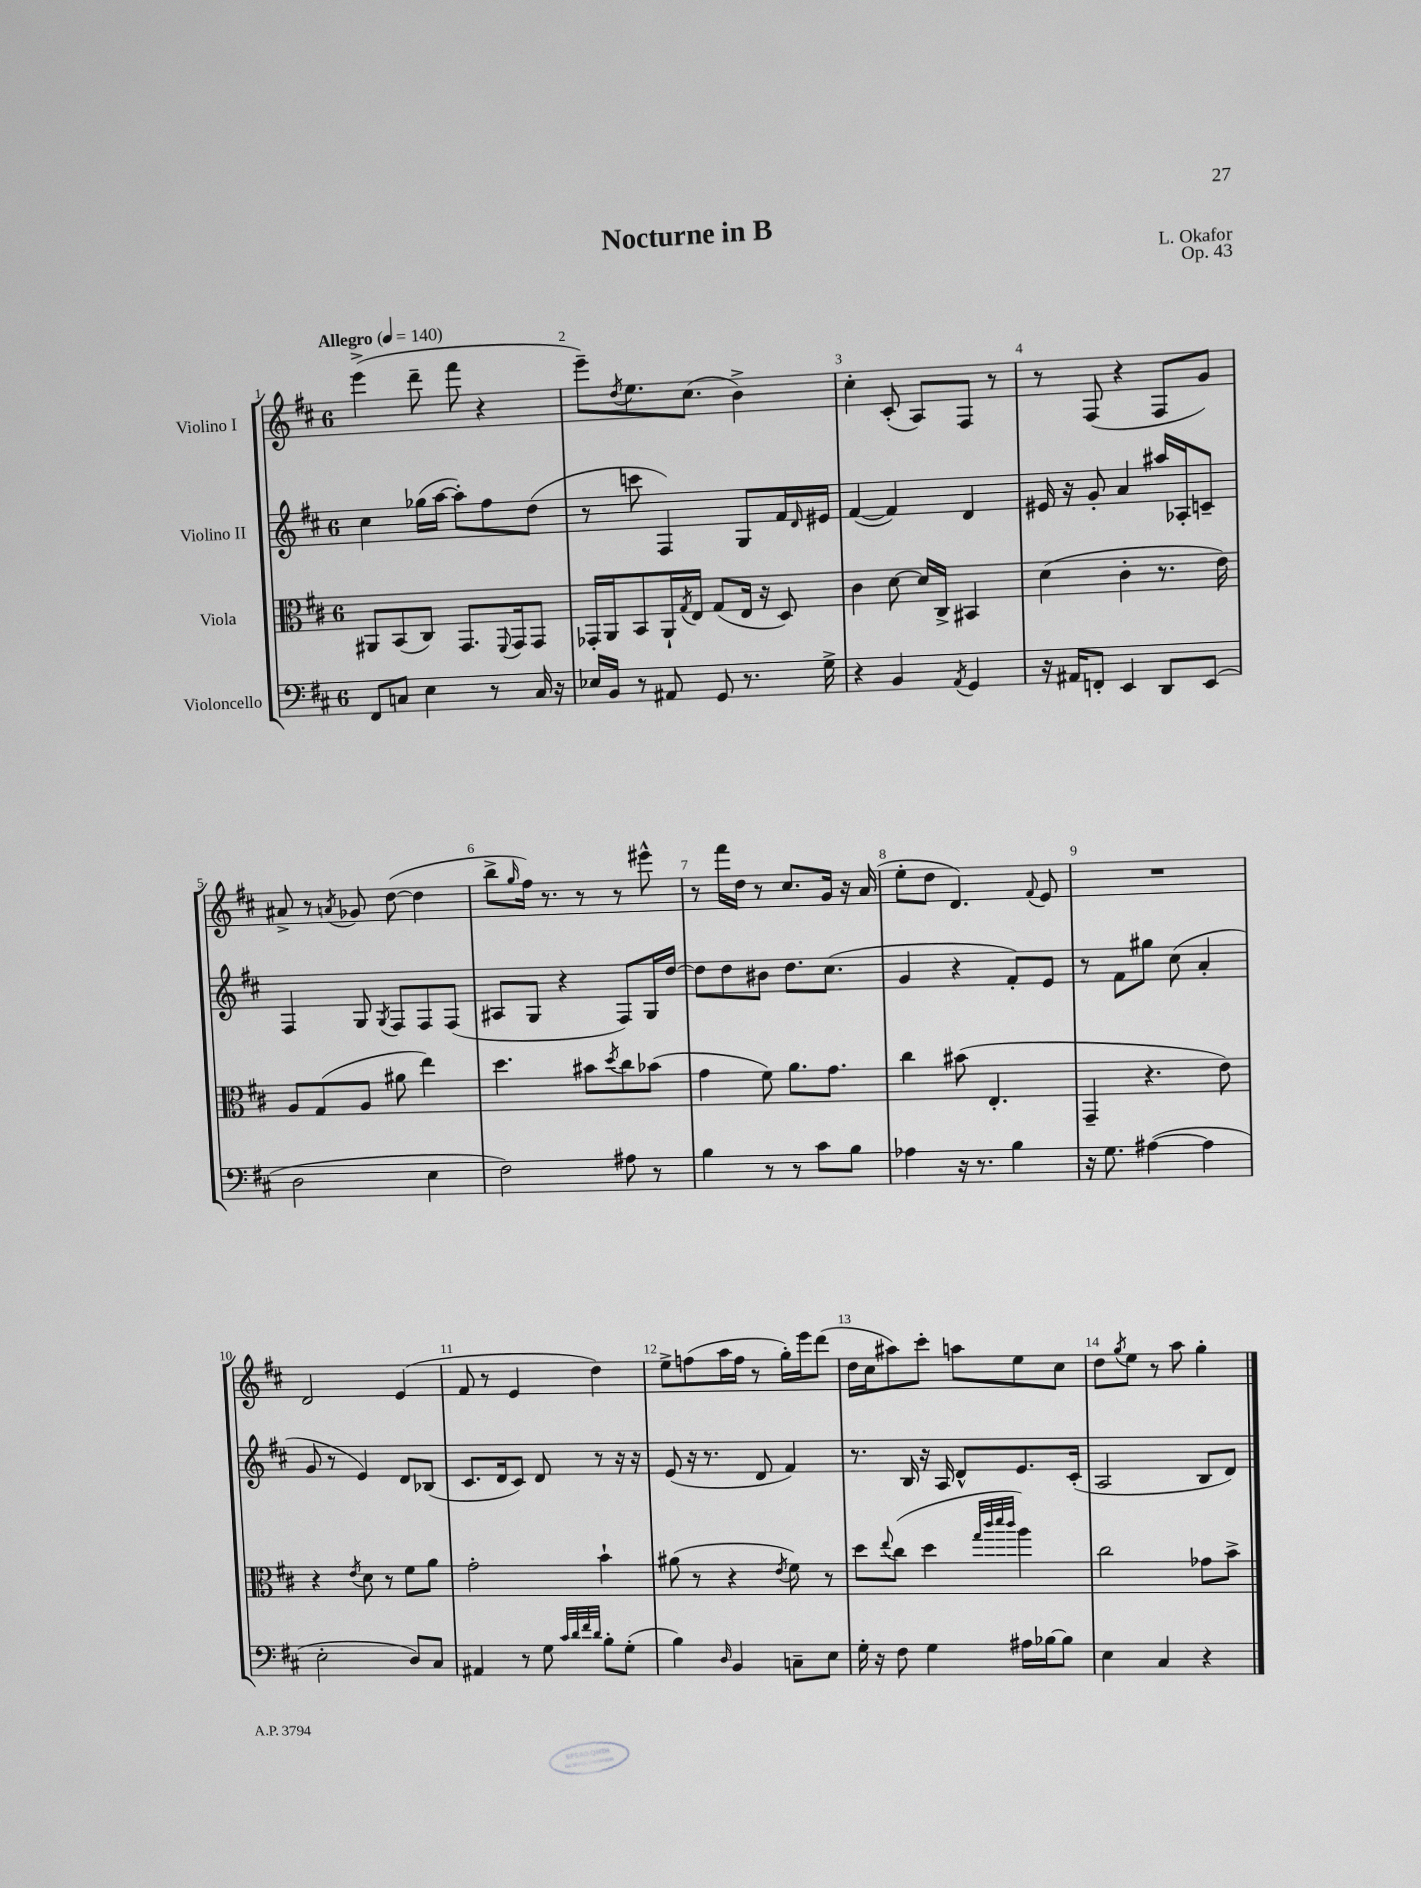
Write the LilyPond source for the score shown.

\header { title = "Nocturne in B" composer = "L. Okafor" opus = "Op. 43" }
<<
\new StaffGroup <<
\new Staff = "s0" \with { instrumentName = "Violino I" } {
    \clef treble \key d \major \once \override Staff.TimeSignature.style = #'single-digit \time 6/8 \tempo "Allegro" 4 = 140
    e'''4->( d'''8-- fis'''8 r4 |
    e'''8--) \acciaccatura { d''8 } e''8. cis''8.( b'4->) |
    cis''4-. cis'8-.( a8) fis8 r8 |
    r8 fis8( r4 fis8 g'8) |
    ais'8-> r8 \acciaccatura { a'8 } ges'8 d''8~( d''4 |
    b''8-> \grace { g''16 } fis''16) r8. r8 r8 eis'''8-^ |
    r8 fis'''16 d''16 r8 cis''8. g'16 r16 a'16( |
    e''8-. d''8 d'4.) \appoggiatura { fis'8 } e'8 |
    R2. |
    d'2 e'4( |
    fis'8 r8 e'4 d''4) |
    e''8-> f''8( a''16 f''16 r8 g''16-.) e'''16 d'''8( |
    d''16 cis''16 ais''8) cis'''8-. a''8 e''8 cis''8 |
    d''8 \acciaccatura { g''8 } e''8 r8 a''8 g''4-. \bar "|." |
}
\new Staff = "s1" \with { instrumentName = "Violino II" } {
    \clef treble \key d \major \once \override Staff.TimeSignature.style = #'single-digit \time 6/8
    cis''4 ges''16( a''16~ a''8-.) fis''8 d''8( |
    r8 c'''8 fis4) g8 fis'16 \grace { d'16 } eis'16 |
    fis'4~( fis'4) d'4 |
    eis'16 r16 g'8-. a'4 ais''16 aes16-. c'8-- |
    fis4 g8 \acciaccatura { g8 } fis8 fis8 fis8( |
    ais8 g8 r4 fis8) g16 d''16~ |
    d''8 d''8 bis'8 d''8. cis''8.( |
    g'4 r4 fis'8-.) e'8 |
    r8 fis'8 gis''8 cis''8( a'4-. |
    g'8 r8 e'4) d'8 bes8( |
    cis'8. d'16 cis'8) d'8 r8 r16 r16 |
    e'8( r16 r8. d'8 fis'4) |
    r8. b16 r16 a16 d'8-^ e'8. cis'16-.( |
    a2 b8 d'8) \bar "|." |
}
\new Staff = "s2" \with { instrumentName = "Viola" } {
    \clef alto \key d \major \once \override Staff.TimeSignature.style = #'single-digit \time 6/8
    ais,8 b,8( cis8) g,8. \appoggiatura { fis,8 } g,16 g,8 |
    ges,16-. a,16 b,8 a,16-! \acciaccatura { g8 } e16 g8( e16 r16 d8) |
    cis'4 d'8~ d'16 cis16-> bis,4 |
    d'4( cis'4-. r8. e'16) |
    a8 g8( a8 ais'8 e''4) |
    d''4. bis'8 \acciaccatura { d''8 } cis''8 bes'8( |
    g'4 fis'8) a'8. g'8. |
    cis''4 bis'8( e4.-. |
    g,4-- r4. e'8) |
    r4 \acciaccatura { e'8 } d'8 r8 fis'8 a'8 |
    g'2-. b'4-! |
    ais'8( r8 r4 \acciaccatura { e'8 } fis'8) r8 |
    d''8 \appoggiatura { e''8 } cis''8( d''4 \grace { g''32 cis'''32 d'''32 cis'''32 } a''4) |
    cis''2 ges'8 b'8-> \bar "|." |
}
\new Staff = "s3" \with { instrumentName = "Violoncello" } {
    \clef bass \key d \major \once \override Staff.TimeSignature.style = #'single-digit \time 6/8
    fis,8 c8 e4 r8 c16 r16 |
    ees16 b,16 r8 ais,8 g,8 r8. g16-> |
    r4 b,4 \acciaccatura { a,8 } g,4 |
    r16 ais,16 f,8-. e,4 d,8 e,8( |
    d2 e4 |
    fis2) ais8 r8 |
    b4 r8 r8 cis'8 b8 |
    aes4 r16 r8. b4 |
    r16 g8. ais4~( ais4 |
    e2-. d8) cis8 |
    ais,4 r8 g8 \grace { cis'32 d'32 fis'32 d'32 } b8-. g8-.( |
    b4) \grace { d16 } b,4 c8-- e8 |
    g16-. r16 fis8 g4 ais16 bes16~ bes8 |
    e4 cis4 r4 \bar "|." |
}
>>
>>
\layout { \context { \Score \override BarNumber.break-visibility = ##(#f #t #t) barNumberVisibility = #all-bar-numbers-visible } }
